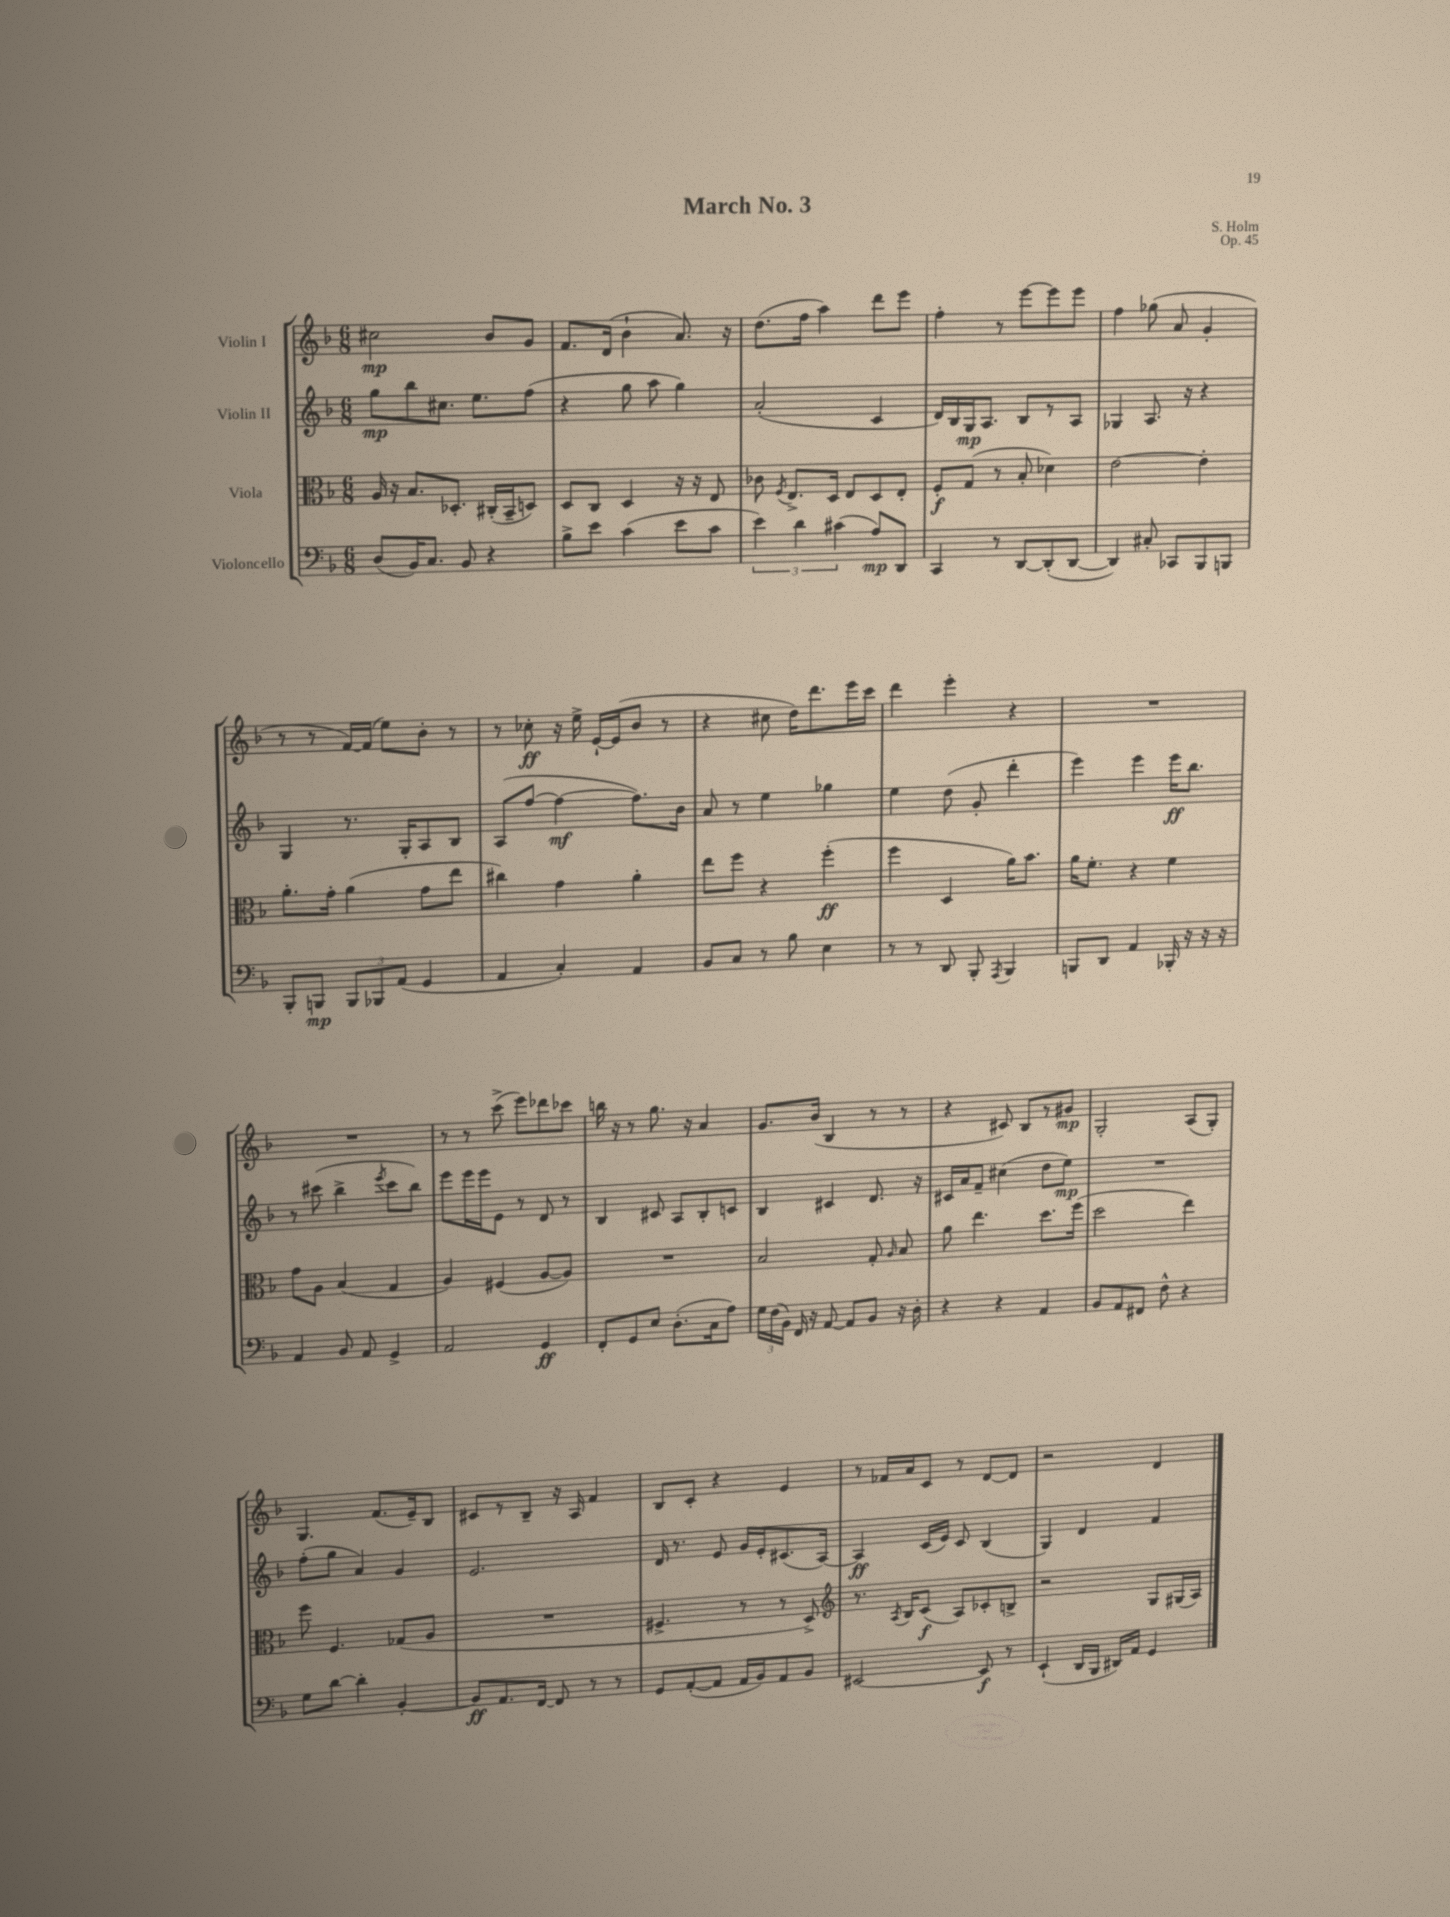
\header { title = "March No. 3" composer = "S. Holm" opus = "Op. 45" }
<<
\new StaffGroup <<
\new Staff = "s0" \with { instrumentName = "Violin I" } {
    \clef treble \key f \major \numericTimeSignature \time 6/8
    \autoBeamOff cis''2\mp bes'8[ g'8] |
    f'8.[ d'16]( bes'4-! a'8.) r16 |
    d''8.[( f''16] a''4) d'''8[ e'''8] |
    f''4-. r8 e'''8[~ e'''8 e'''8] |
    f''4 ges''8( a'8 g'4-. |
    r8 r8 f'16[~) f'16]( e''8[) bes'8]-. r8 |
    r8 ces''8-.\ff r16 e''16-> e'16[~-! e'16( bes'8] r8 |
    r4 cis''8 d''16[) d'''8. e'''16 c'''16] |
    d'''4 e'''4-. r4 |
    R2. |
    R2. |
    r8 r8 c'''8->( e'''8[) des'''8 ces'''8] |
    b''16 r16 r8 g''8. r16 a'4 |
    g'8.[ bes'16]( bes4 r8 r8 |
    r4 cis'8) bes8[ r8 gis'8]\mp |
    g2-. a8[( g8]-.) |
    g4. f'8.[( e'16--) bes8] |
    cis'8[ r8 bes8]-- r16 a16 f'4 |
    bes8[ c'8]-. r4 e'4 |
    r8 fes'16[ a'16 c'8] r8 d'8[~ d'8] |
    r2 d'4 \bar "|." |
}
\new Staff = "s1" \with { instrumentName = "Violin II" } {
    \clef treble \key f \major \numericTimeSignature \time 6/8
    \autoBeamOff g''8[\mp bes''8 cis''8.] e''8.[ f''8]( |
    r4 g''8 a''8 g''4) |
    a'2-.( c'4 |
    d'16[) bes16 g16\mp a8.] bes8[ r8 a8] |
    ges4 a8. r16 r4 |
    g4 r8. g16[-. a8 bes8] |
    a8[( f''8]~ f''4~\mf f''8.[) bes'16] |
    a'8 r8 e''4 ges''4 |
    e''4 d''8( g'8-. d'''4-. |
    e'''4) e'''4 e'''16[\ff bes''8.] |
    r8 cis'''8( bes''4-> \acciaccatura { e'''8 } cis'''8[ bes''8]) |
    e'''8[ e'''16 e'''16 e'8] r8 d'8 r8 |
    bes4 cis'8 a8[ bes8-. c'8] |
    bes4 cis'4 d'8. r16 |
    cis'16[ a'16 f'8]-- cis''4( d''8[ e''8]\mp) |
    R2. |
    f''8[-.( g''8] a'4) g'4 |
    e'2. |
    d'16 r8. e'8 g'16[ e'16-. cis'8.( a16]~) |
    a4\ff c'16[( e'16]) c'8 bes4( |
    g4) d'4 f'4 \bar "|." |
}
\new Staff = "s2" \with { instrumentName = "Viola" } {
    \clef alto \key f \major \numericTimeSignature \time 6/8
    \autoBeamOff a16 r16 bes8.[ des8.]-. cis16[-.( bes,16-- d8]) |
    d8[ c8] d4 r16 r16 e8 |
    ces'8 \acciaccatura { f8 } e8.[-> d16] e8[ d8 e8]-. |
    f8[-.\f g8]( r8 bes8-. des'4) |
    e'2~ e'4-. |
    a'8.[-. g'16]-. a'4( g'8[ e''8] |
    cis''4) g'4 a'4-. |
    e''8[ f''8] r4 f''4-.\ff( |
    f''4 d4 a'16[) bes'8.] |
    a'16[ f'8.]-. r4 f'4 |
    g'8[ a8] bes4( g4 |
    a4) fis4( a8[~ a8]) |
    R2. |
    bes2 g8-. \grace { a16 } bes8 |
    a'8 e''4. d''8.[ f''16]( |
    d''2 e''4) |
    f''8 f4. ges8[( a8] |
    R2. |
    fis4.-> r8 r8 d8->) |
    \clef treble r8. \acciaccatura { a8 } bes16[ c'8]\f( a8[) ces'8-. b8]-> |
    r2 g8[ gis16( a16]) \bar "|." |
}
\new Staff = "s3" \with { instrumentName = "Violoncello" } {
    \clef bass \key f \major \numericTimeSignature \time 6/8
    \autoBeamOff d8[( bes,16) c8.] bes,8 r4 |
    bes8[-> e'8] c'4( e'8[ c'8] |
    \tuplet 3/2 { e'4) d'4 cis'4( } a8[\mp) d,8] |
    c,4 r8 d,8[~ d,8-.( d,8]~ |
    d,4) cis8-. ces,8[ bes,,8 b,,8] |
    bes,,8[-. b,,8]\mp \tuplet 3/2 { b,,8[ bes,,8 a,8]( } g,4 |
    a,4 c4-.) a,4 |
    bes,8[ c8] r8 bes8 e4 |
    r8 r8 d,8 bes,,8-. \acciaccatura { a,,8 } bes,,4 |
    b,,8[ d,8] a,4 bes,,16-. r16 r16 r16 |
    a,4 bes,8 a,8 g,4-> |
    a,2 g,4\ff |
    f,8[-. g,8 e8] d8.[-.( c16 a8]) |
    \tuplet 3/2 { g16[ f16( bes,16]) } f,16 r16 a,8~ a,8[ bes,8] r16 d16-. |
    r4 r4 a,4 |
    bes,8[ a,8 fis,8] f8-^ r4 |
    g8[ d'8]~ d'4-. bes,4~-. |
    bes,8[\ff a,8. f,16]~ f,8 r8 r8 |
    g,8[ a,8~-.( a,8] a,16[ bes,16) a,8 bes,8] |
    eis,2~ eis,8\f r8 |
    e,4-!( d,16[ bes,,16] dis,16[) a,16] g,4 \bar "|." |
}
>>
>>
\layout { \context { \Score \remove "Bar_number_engraver" } }
